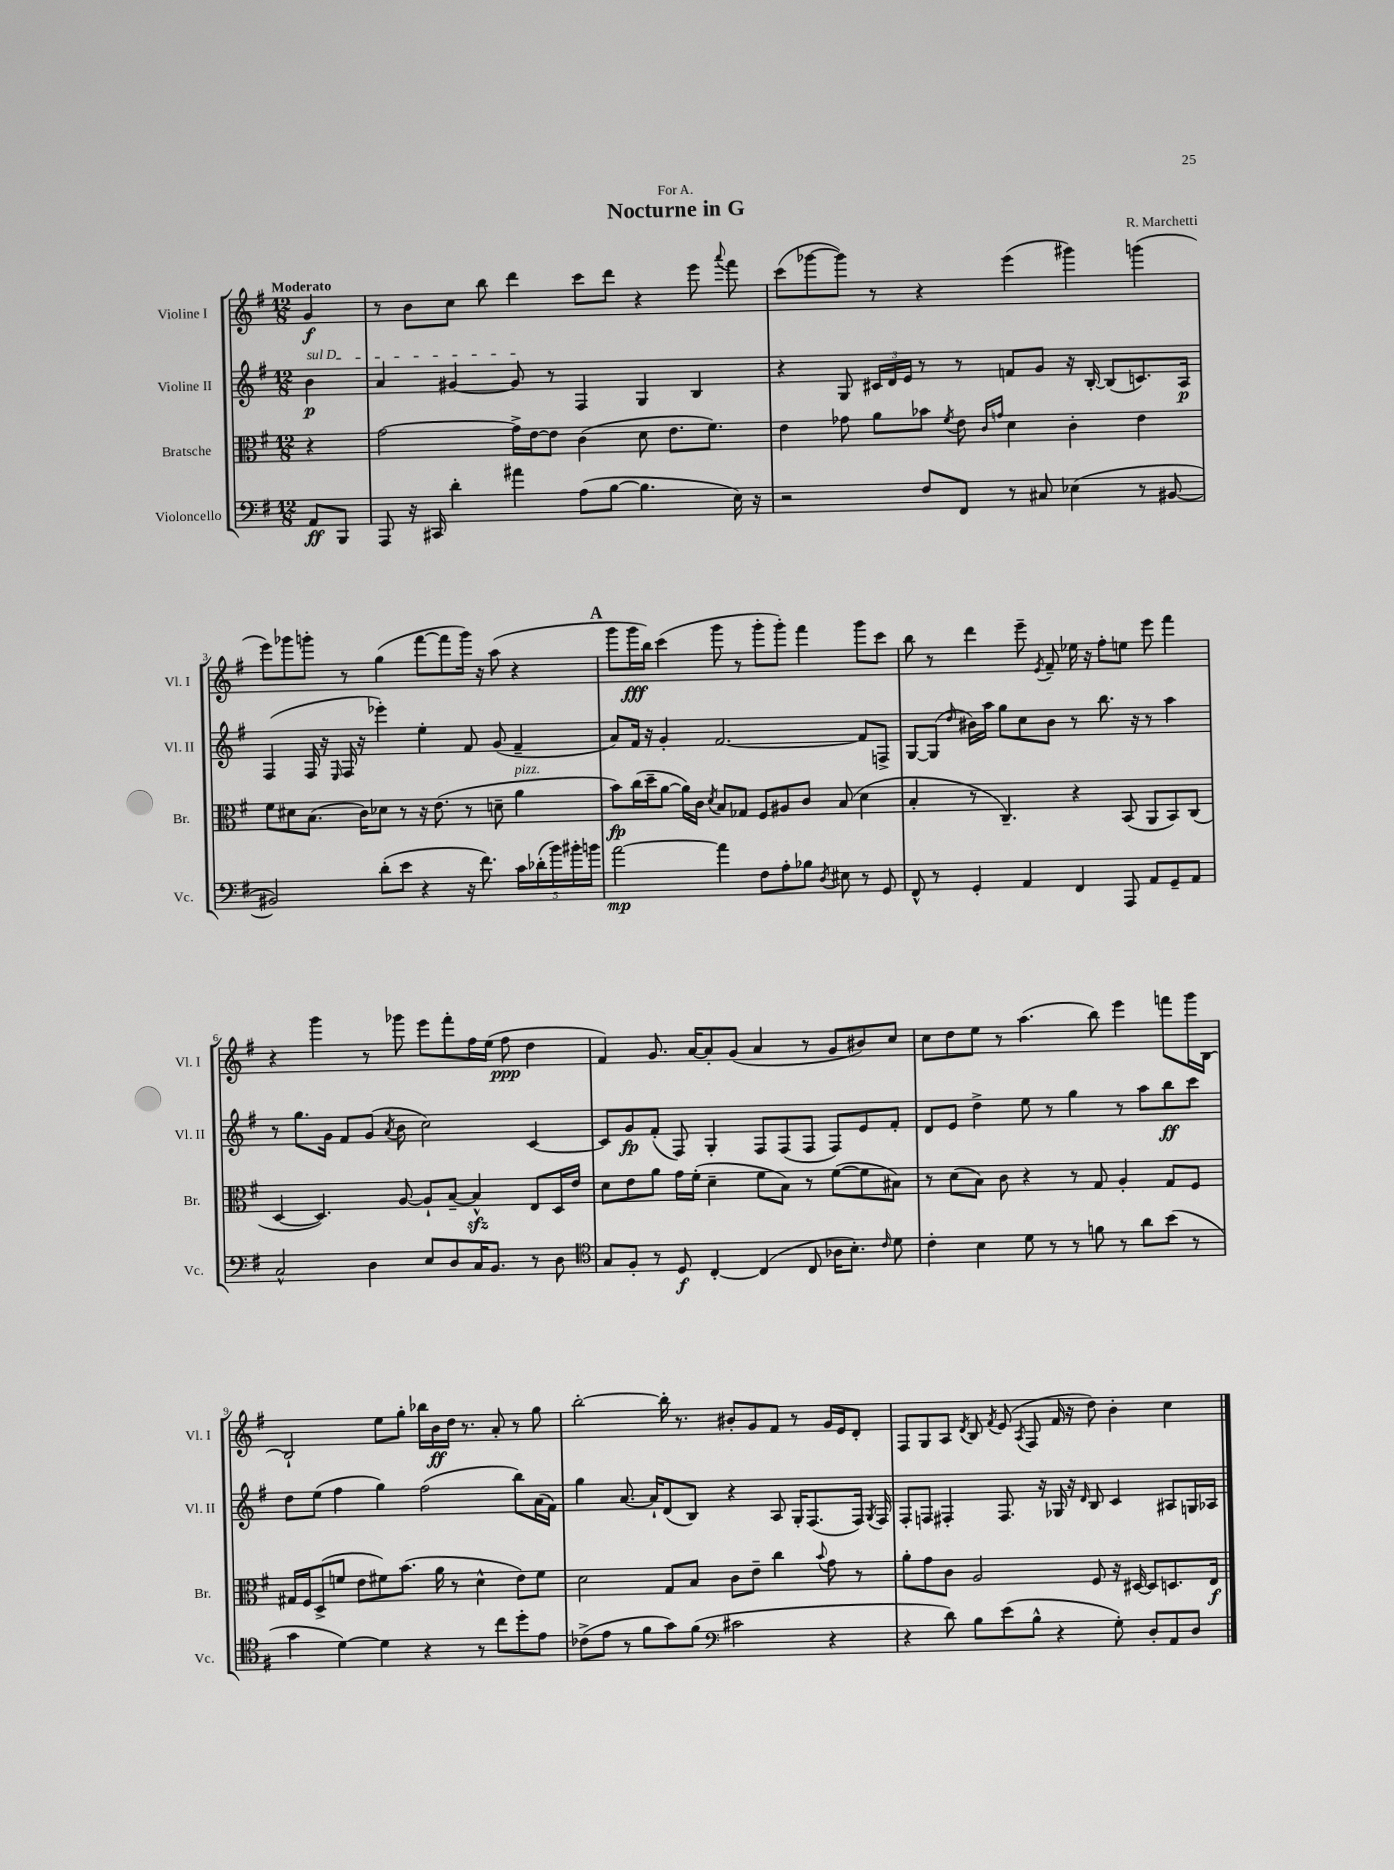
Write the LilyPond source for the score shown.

\header { title = "Nocturne in G" composer = "R. Marchetti" dedication = "For A." }
<<
\new StaffGroup <<
\new Staff = "s0" \with { instrumentName = "Violine I" shortInstrumentName = "Vl. I" } {
    \clef treble \key g \major \numericTimeSignature \time 12/8 \partial 4 \tempo "Moderato"
    \autoBeamOff g'4\f |
    r8 b'8[ c''8] b''8 d'''4 c'''8[ d'''8] r4 e'''8 \appoggiatura { a'''8 } fis'''8 |
    c'''8[( ges'''8~ ges'''8]) r8 r4 e'''4( gis'''4) g'''4( |
    e'''8[) ges'''8 g'''8]-. r8 g''4( fis'''8[~ fis'''8 g'''16]) r16 a''8( r4 |
    \mark \markup { \bold "A" } g'''8[ g'''16\fff b''16]) c'''4( g'''8 r8 g'''8[-. g'''8]-.) fis'''4 g'''8[ c'''8] |
    b''8 r8 d'''4 e'''8-- \acciaccatura { e'8 } fis'8-- ees''16 r16 fis''8[-. e''8] e'''8 fis'''4 |
    r4 g'''4 r8 ges'''8 e'''8[ fis'''8-. fis''16 e''16]( fis''8\ppp d''4 |
    fis'4) g'8. a'16[~ a'8-. g'8]( a'4 r8 g'8[ bis'8) c''8] |
    c''8[ d''8 e''8] r8 a''4.( b''8) e'''4 f'''8[ g'''16 b16]~ |
    b2-! e''8[ g''8]-. bes''16[ b'16\ff d''16] r8. a'8-. r8 g''8 |
    b''2~-. b''16-. r8. bis'8[-. g'8 fis'8] r8 g'16[ e'16 d'8]-. |
    fis8[ g8 a8] \acciaccatura { d'8 } b8 \acciaccatura { fis'8 } e'8( \acciaccatura { a8 } fis8 fis'16 r16 d''8) b'4-. c''4 \bar "|." |
}
\new Staff = "s1" \with { instrumentName = "Violine II" shortInstrumentName = "Vl. II" } {
    \clef treble \key g \major \numericTimeSignature \time 12/8 \partial 4
    \autoBeamOff \once \override TextSpanner.bound-details.left.text = \markup { \italic "sul D" } b'4\p\startTextSpan |
    a'4 gis'4~ gis'8\stopTextSpan r8 fis4 g4 b4 |
    r4 g8 \tuplet 3/2 { cis'16[ d'16 e'16] } r8 r8 f'8[ g'8] r16 b16~-. b8[( c'8.) a16]\p |
    fis4( fis16 r16 \grace { e16 } fis16 r16 ees'''4-.) e''4-. fis'8 g'8( fis'4-- |
    \mark \markup { \bold "A" } a'8[) fis'16] r16 g'4-. fis'2.~ fis'8[ f8]-> |
    g8[~ g8]( \grace { d''16 } bis'16[) a''16] g''8[ c''8 bis'8] r8 b''8. r16 r8 a''4 |
    r8 g''8.[ g'16] fis'8[ g'8]( \acciaccatura { a'8 } b'8 c''2) c'4~ |
    c'8[ g'8\fp fis'8]-.( fis8) g4-. fis8[ fis8( fis8] fis8[) e'8 fis'8]-. |
    d'8[ e'8] d''4-> e''8 r8 g''4 r8 a''8[ b''8\ff c'''8] |
    d''8[ e''8]( fis''4 g''4) fis''2( b''8[) a'16( fis'16]) |
    g''4 a'8.~ a'16[-! d'8( b8]) r4 a8 g16[-. fis8.( fis16]) \acciaccatura { g8 } fis16 |
    fis8[-. f8] fis4-. fis8. r16 ges16 r16 \grace { d'16 } b8 c'4 ais8[ g16 aes16] \bar "|." |
}
\new Staff = "s2" \with { instrumentName = "Bratsche" shortInstrumentName = "Br." } {
    \clef alto \key g \major \numericTimeSignature \time 12/8 \partial 4
    \autoBeamOff r4 |
    g'2~ g'16[-> e'16~ e'8] c'4( d'8 e'8.[ fis'8.]) |
    e'4 ges'8 a'8[ bes'8] \acciaccatura { fis'8 } e'8 \grace { c'16[ g'16] } d'4 c'4-. e'4 |
    fis'8[ dis'8 b8.]( c'16[) des'8] r8 r16 e'8.( r8 d'8-- a'4^\markup { \italic "pizz." } |
    \mark \markup { \bold "A" } b'8[\fp) c''16( d''16-- a'8]~ a'16[) c'16] \acciaccatura { d'8 } b8[ ges8] fis8[ ais8 c'8] b8( d'4 |
    b4-. r8 c4.--) r4 b,8( a,8[ b,8) c8]( |
    d4~ d4.) a8~ a8[-! b8]~-- b4-^\sfz e8[ d16 e'16] |
    d'8[ e'8 a'8] g'16[ fis'16]-.( d'4-- fis'8[ b8]) r8 fis'8[~( fis'8 bis8]) |
    r8 d'8[( b8]) c'8 r4 r8 g8 a4-. g8[ fis8] |
    gis16[ fis16 d8->( f'8] e'8[ fis'8) b'8.]( a'16 r8 d'4-^ e'8[) fis'8] |
    d'2 g8[ b8] c'8[ e'8]-- c''4 \appoggiatura { b'8 } g'8 r8 |
    a'8[-. g'8 c'8] a2 fis8 r16 dis16~ dis8[ d8. e16]\f \bar "|." |
}
\new Staff = "s3" \with { instrumentName = "Violoncello" shortInstrumentName = "Vc." } {
    \clef bass \key g \major \numericTimeSignature \time 12/8 \partial 4
    \autoBeamOff a,8[\ff b,,8] |
    a,,8 r16 cis,16 d'4-. ais'4 a8[( b8]~ b4. e16) r16 |
    r2 fis8[ fis,8] r8 cis8 ees4( r8 bis,8~ |
    bis,2) d'8[-.( e'8] r4 r16 fis'8.) \tuplet 5/4 { c'16[ des'16-.( b'16) bis'16-. b'16] } |
    \mark \markup { \bold "A" } a'2~\mp a'4 fis8[ a8-. bes8] \acciaccatura { d8 } eis8 r8 g,8 |
    fis,8-^ r8 g,4-. a,4 fis,4 a,,8 a,8[ g,8-- a,8] |
    c2-^ d4 e8[ d8 c16 b,8.] r8 d8 |
    \clef tenor g8[ fis8]-. r8 d8\f c4~-. c4( c8 aes16[ b8.]-.) \grace { c'16 } d'8 |
    c'4-. b4 d'8 r8 r8 f'8 r8 a'8[ b'8]( r8 |
    g'4 d'4~) d'4 r4 r8 c''8[ d''8-. e'8] |
    ces'8[->( e'8] r8 fis'8[ g'8) fis'8]( \clef bass cis'2 r4 |
    r4 d'8) b8[ e'8( b8]-^ r4 g8-.) d8[-. a,8 d8] \bar "|." |
}
>>
>>
